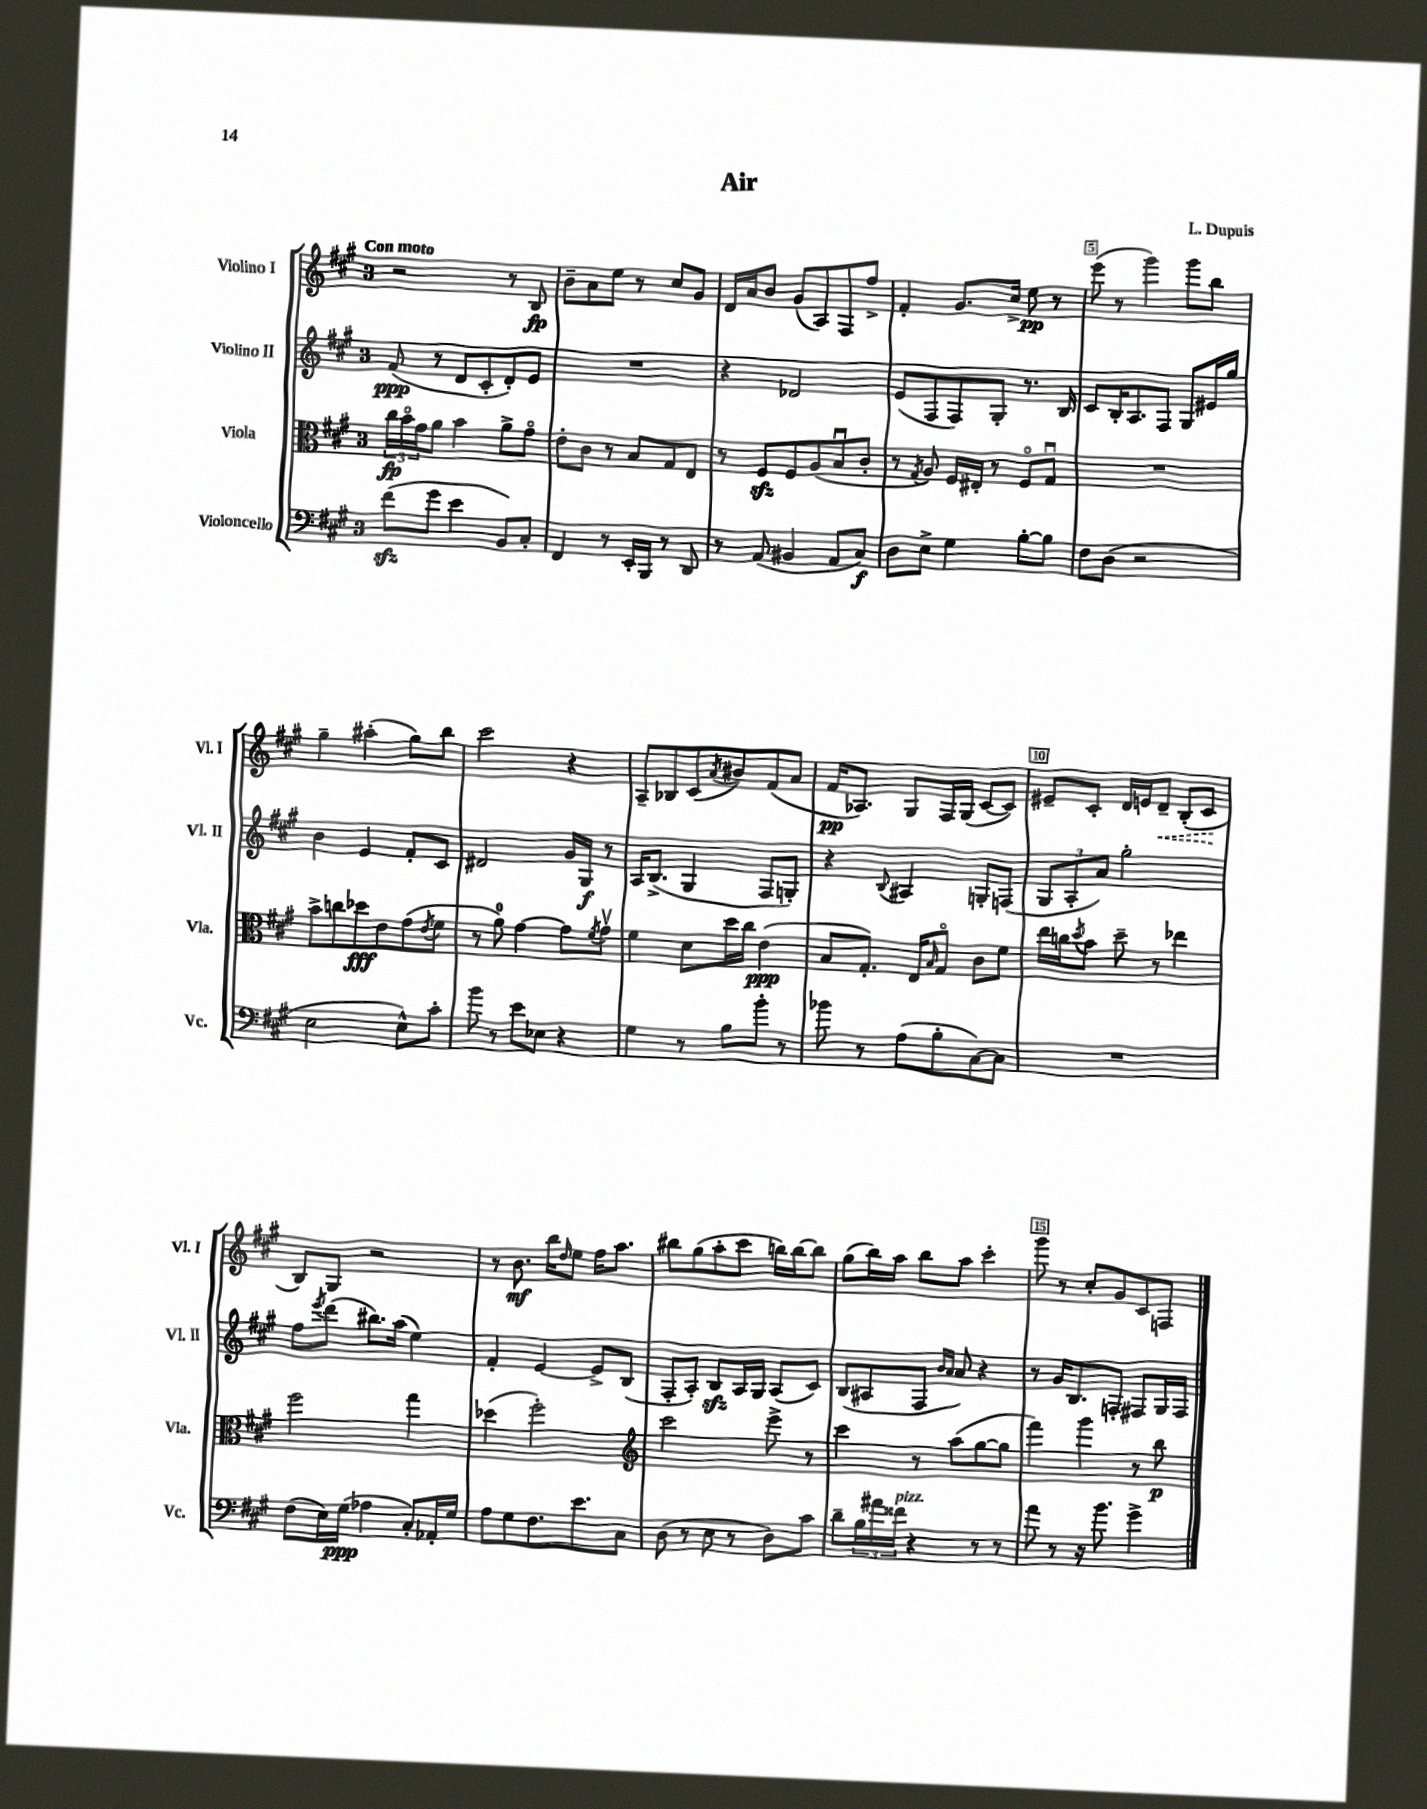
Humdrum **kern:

**kern	**kern	**kern	**kern
*staff4	*staff3	*staff2	*staff1
*clefF4	*clefC3	*clefG2	*clefG2
*k[f#c#g#]	*k[f#c#g#]	*k[f#c#g#]	*k[f#c#g#]
*M3/4	*M3/4	*M3/4	*M3/4
(8f#	24cc#	(8f#	2r
.	24bo	.	.
.	24g#	.	.
8g#	8a	8r	.
4e	4b	8d	.
.	.	8c#'	.
8BB)	8a^	8d')	8r
8C#'	8g#o	8e	8B
=	=	=	=
4FF#	8e'	2.r	8b~
.	8c#	.	8a
8r	8r	.	8ee
16EE'	8B	.	8r
16BBB	.	.	.
8r	8G#	.	8cc#
8DD	8E	.	8g#
=	=	=	=
8r	8r	4r	16d
.	.	.	16a
(8AA	8F#	.	8b
4BB#	8F#	2d-	(8g#
.	(8A	.	8A)
8AA	8Bu	.	8F#
8C#)	8c#'	.	8ff#^
=	=	=	=
8D	8r	(8e	4f#'
.	8qG#	.	.
8E^	8A)	8F#	.
4G#	16F#	8F#)	8.g#
.	16E#'	.	.
.	8r	8G#'	.
.	.	.	16cc#^
[8B'	8F#o	8.r	8ee
8B]	8G#u	.	8r
.	.	16B	.
=	=	=	=
8F#	2.r	8c#	(8eee
(8D	.	16B'	8r
.	.	8.A	.
2r	.	.	4ggg#)
.	.	8F#	.
.	.	8G#	8ggg#
.	.	16e#	8bb
.	.	16gg#	.
=	=	=	=
2E	8b^	4b	4gg#~
.	8cc	.	.
.	8dd-	4e	(4aa#'
.	8e	.	.
8E^^)	(8g#	8f#'	8gg#)
.	8qe	.	.
8c#'	8f#	8c#	8bb
=	=	=	=
8b	8r	2d#	2ccc#
8r	8a)	.	.
8e	[4g#	.	.
8E-	.	.	.
4r	8g#]	16g#	4r
.	.	16G#	.
.	8qf#	.	.
.	8g#v	8r	.
=	=	=	=
4G#	4f#	16A	8A~
.	.	(8.B^	.
.	.	.	8B-
8r	8d	4G#	(8c#
.	.	.	8qa
8B	16dd	.	8b#)
.	16cc#	.	.
8b'	(4e	8F#	(8f#
8r	.	8G')	8a
=	=	=	=
8b-	8B	4r	16f#
.	.	.	8.A-)
8r	8.G#')	.	.
.	.	8qqB	.
(8A	.	4A#	8G#
.	16E	.	.
.	16qqB	.	.
8B'	8G#o	.	16F#
.	.	.	(16G#
[8C#)	8c#	8G'	[8c#
8C#]	8f#	(8F	8c#])
=	=	=	=
2.r	16ee	12G#	8e#~
.	16cc	.	.
.	.	12A'	.
.	8qdd	.	.
.	8b	.	8c#'
.	.	12a)	.
.	8dd~	2gg#'	16d
.	.	.	16e
.	8r	.	8d~
.	4ee-	.	(8B'
.	.	.	8c#
=	=	=	=
(8F#	2ff#	8ff#	8B)
.	.	8qeee	.
16E)	.	(8ddd	8G#
(16G#	.	.	.
4A-	.	8.bb#)	2r
.	.	(16aa	.
8C#')	4gg#	4ee)	.
16AA-'	.	.	.
16G#	.	.	.
=	=	=	=
8A	(4dd-	4f#'	8r
8G#	.	.	8.b
8.F#	2ff#')	[4e	.
.	.	.	16bb
.	.	.	16qqdd
.	.	.	8ee
8.e	.	.	.
.	.	8e^]	16ff#
.	.	.	8.aa
8C#	.	(8B	.
=	=	=	=
*	*clefG2	*	*
(8D	2ccc#	8F#'	8bb#
8r	.	8A')	(8gg#
8E	.	8B	8aa'
8r	.	16A	8ccc#
.	.	16G#	.
8D)	8eee^	(8A	16bb)
.	.	.	[16bb
8c#	8r	8c#)	8bb]
=	=	=	=
8d~	4ccc#	(8B	(8gg#
24B	.	8A#	16bb)
24a#	.	.	.
.	.	.	16aa
24f##	.	.	.
4r	8r	8F#	8bb
.	.	16qqb	.
.	.	16qqa	.
.	(8aa	8a)	8aa
8r	[8gg#	4r	4ccc#'
8r	8gg#]	.	.
=	=	=	=
8a	4fff#)	8r	8ggg#
8r	.	16g#	8r
.	.	8.B	.
16r	4ggg#	.	8cc#'
8.b	.	.	.
.	.	8F'	8g#
4g#^	8r	8F#	8c#
.	8bb	16G#	8F
.	.	16F#	.
==	==	==	==
*-	*-	*-	*-
